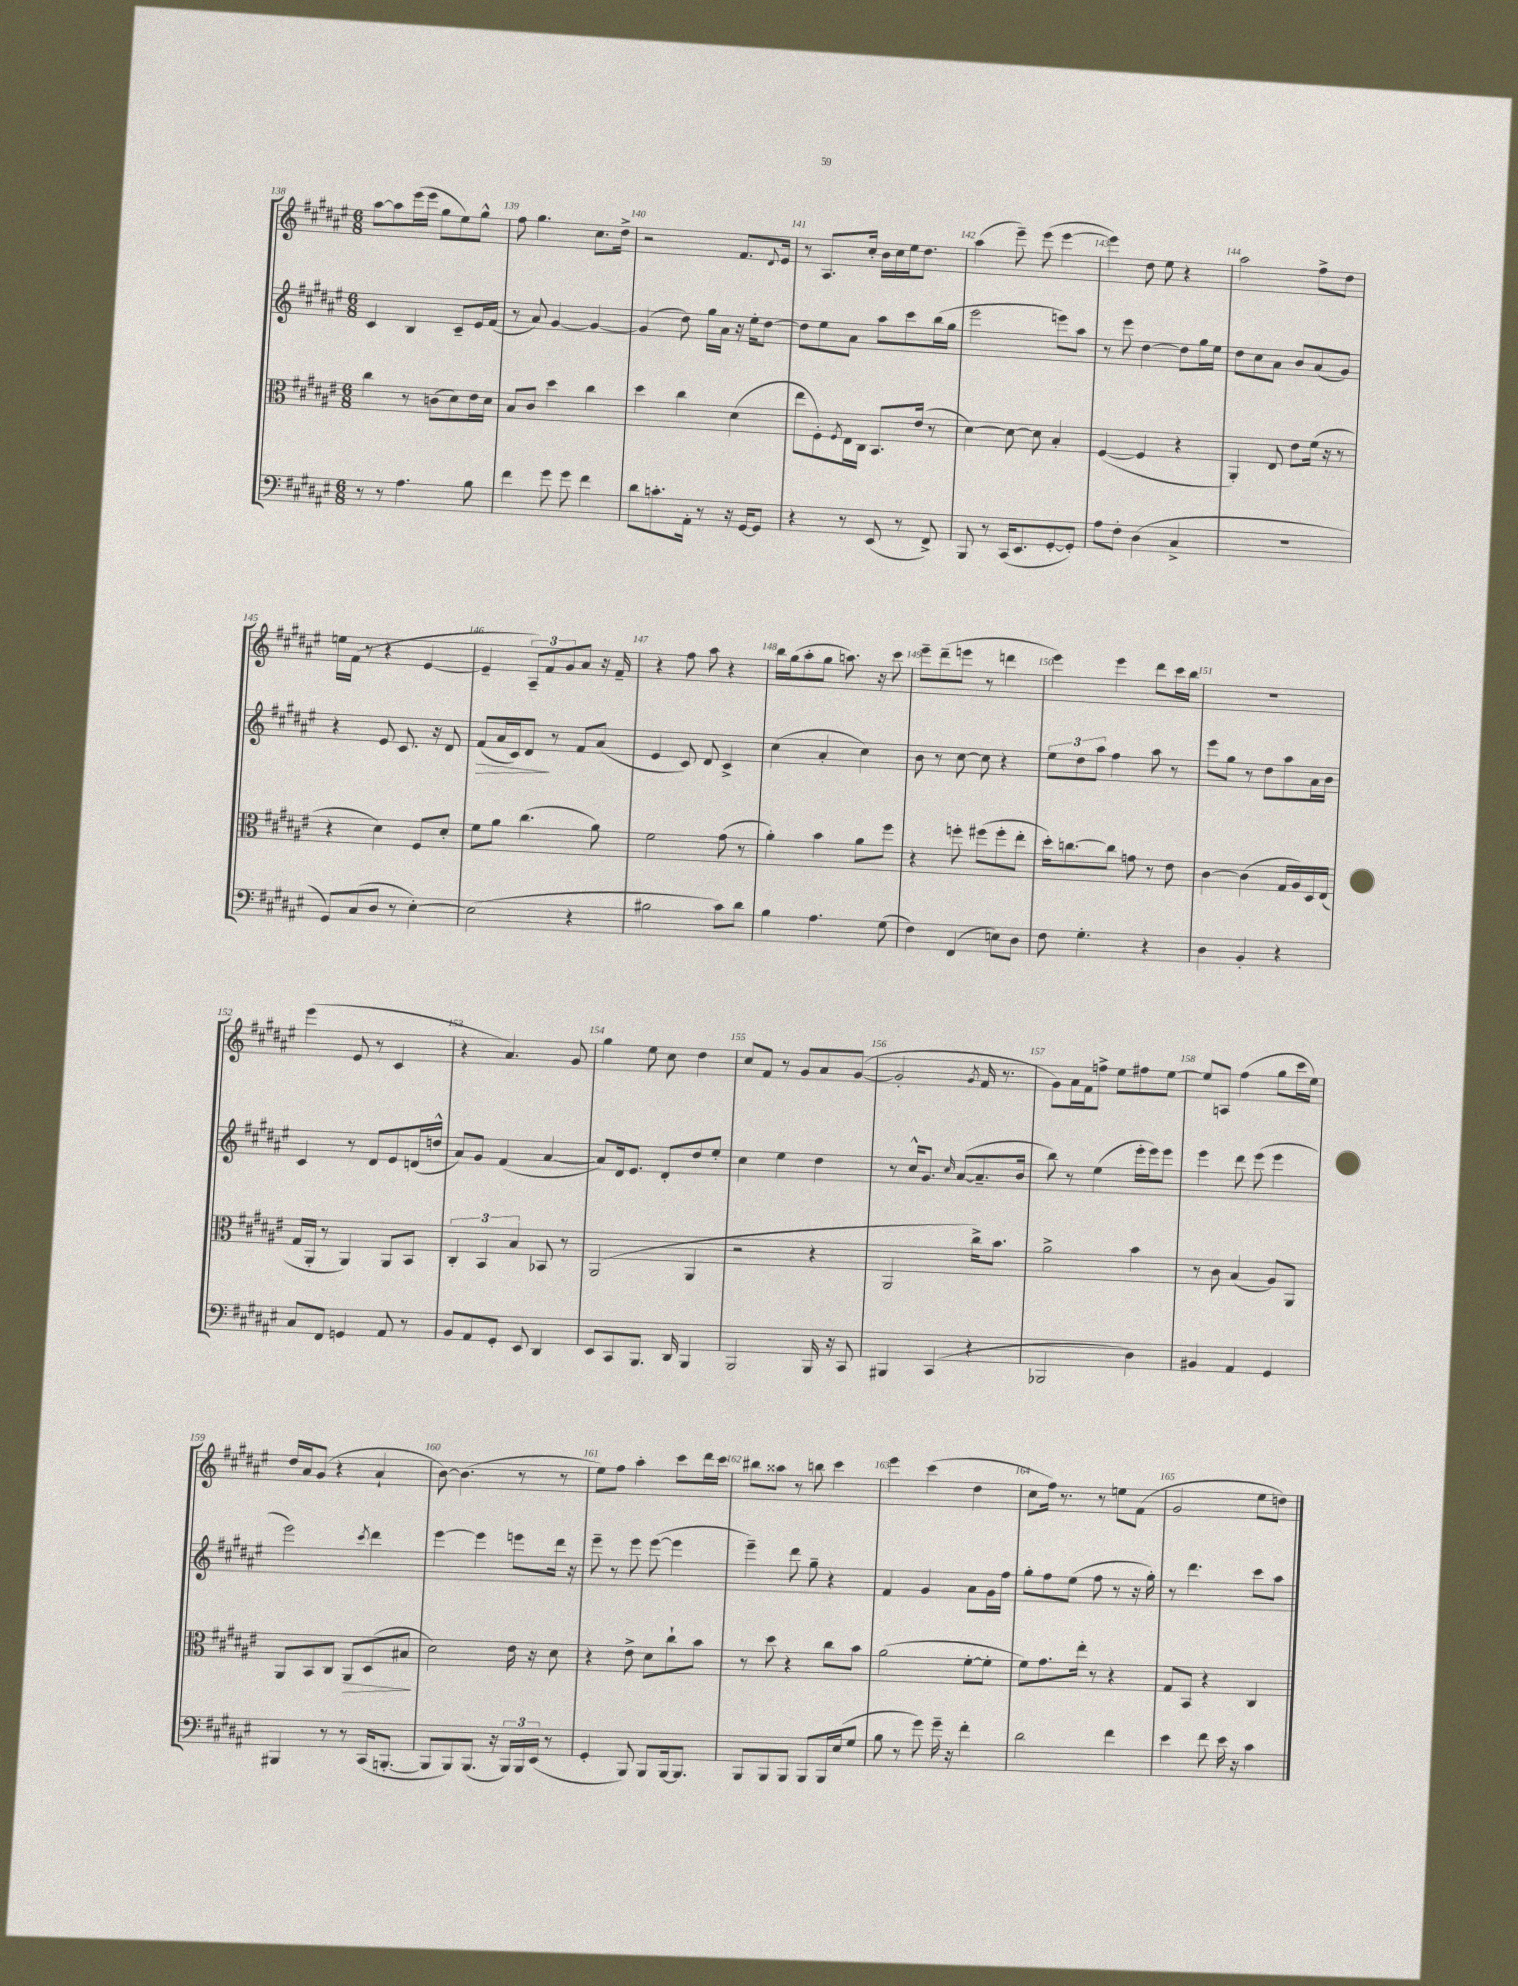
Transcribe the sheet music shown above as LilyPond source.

<<
\new StaffGroup <<
\new Staff = "s0" {
    \clef treble \key fis \major \numericTimeSignature \time 6/8
    ais''8~ ais''8 eis'''16( eis'''16 gis''8 eis''8) gis''8-^ |
    fis''8 gis''4. cis''8. dis''16-> |
    r2 fis'8. \appoggiatura { dis'8 } eis'16 |
    r8 ais8. cis''16-. b'16 cis''16 eis''16 dis''8. |
    ais''4( eis'''8--) eis'''8( eis'''4~ |
    eis'''4) dis''8 eis''8 r4 |
    ais''2 fis''8-> dis''8 |
    e''16 fis'16( r8 r4 eis'4~ |
    eis'4-- \tuplet 3/2 { ais8--) fis'8 gis'8 } ais'8 r16 fis'16-- |
    r4 fis''8 ais''8 r4 |
    b''16 gis''16( ais''8-. gis''8 a''8.) r16 cis'''8 |
    eis'''8-- dis'''8--( e'''8 r8 d'''4 |
    eis'''4) eis'''4 dis'''8 cis'''16 b''16 |
    R2. |
    eis'''4( eis'8 r8 cis'4 |
    r4 ais'4.) gis'8 |
    gis''4 eis''8 cis''8 dis''4 |
    cis''8 fis'8 r8 gis'8 ais'8 gis'8~( |
    gis'2-. \acciaccatura { gis'8 } fis'16 r8. |
    gis'8) ais'16 fis'16 f''8-> eis''8 fis''8 eis''8~ |
    eis''8 a8 fis''4( gis''8 cis'''16 eis''16) |
    dis''16 ais'16 gis'8( r4 ais'4-! |
    b'8~) b'4.( r8 r8 |
    eis''8) fis''8 ais''4-. cis'''8 dis'''16 cis'''16 |
    bis''8 aisis''8 r8 b''8 cis'''4 |
    eis'''4 cis'''4( dis''4 |
    cis''8 fis''16) r8. r8 e''8 fis'8( |
    gis'2 eis''8 d''8) \bar "|." |
}
\new Staff = "s1" {
    \clef treble \key fis \major \numericTimeSignature \time 6/8
    cis'4 b4 cis'8-- eis'16 fis'16( |
    r8 ais'8) gis'4~ gis'4~ |
    gis'4( dis''8) gis''16 ais'16 r16 eis''16-. dis''8~ |
    dis''8 eis''8 ais'8 ais''8 cis'''8 b''16( gis''16 |
    eis'''2 e'''8) ais''8 |
    r8 eis'''8 dis''4~ dis''8 gis''16 eis''16 |
    dis''8 cis''8 ais'8 b'8 ais'8( gis'8) |
    r4 eis'8 cis'8. r16 dis'8 |
    fis'8\>( ais'16 cis'16) dis'8\! r8 fis'8 ais'8( |
    eis'4 cis'8) dis'8 cis'4-> |
    cis''4( ais'4-. cis''4) |
    b'8 r8 cis''8~ cis''8 r4 |
    \tuplet 3/2 { eis''8 dis''8 ais''8 } fis''4 ais''8 r8 |
    eis'''8 gis''8 r8 dis''8 ais''8 ais'16 b'16 |
    cis'4 r8 dis'8 eis'8 d'16( d''16-^ |
    ais'8) gis'8 fis'4( ais'4~ |
    ais'8) dis'16 eis'8. dis'8-. dis''8 eis''8-. |
    cis''4 eis''4 dis''4 |
    r8 cis''16-^ gis'8. \grace { cis''16 } ais'8~( ais'8.-- b'16 |
    b''8) r8 eis''4( eis'''16-. eis'''16) eis'''8 |
    eis'''4 dis'''8 eis'''8( eis'''4 |
    eis'''2) \acciaccatura { cis'''8 } dis'''4 |
    eis'''4~ eis'''4 e'''8 dis'''16 r16 |
    eis'''8-- r8 eis'''8 eis'''8~( eis'''4 |
    eis'''4--) dis'''8 gis''8-- r4 |
    fis'4 gis'4 ais'8 gis'16 fis''16 |
    gis''8-. fis''8 eis''8( fis''8 r8 r16 gis''16-.) |
    r8 dis'''4. cis'''8 ais''8 \bar "|." |
}
\new Staff = "s2" {
    \clef alto \key fis \major \numericTimeSignature \time 6/8
    cis''4 r8 c'8( dis'8) eis'16 dis'16 |
    b8 cis'8 dis''4 cis''4 |
    dis''4 cis''4 dis'4( |
    eis''8 fis8-.) \acciaccatura { fis8 } eis16 cis16 b,8. eis'16( r8 |
    dis'4~) dis'8~ dis'8 b4-. |
    fis4~( fis4 r4 |
    ais,4-.) eis8 eis'8 fis'16( r16 r8 |
    r4 dis'4) fis8 dis'8-. |
    fis'8 ais'8 cis''4.( ais'8) |
    fis'2 gis'8( r8 |
    ais'4-.) b'4 ais'8 fis''8 |
    r4 f''8-. fis''8( fis''8-. eis''8-. |
    dis''16-.) c''8.~ c''8 g'8 r8 eis'8 |
    cis'4~ cis'4( gis16 ais16) dis16 eis16( |
    gis16 ais,16-. r8 ais,4) ais,8 b,8 |
    \tuplet 3/2 { cis4-. b,4 b4 } bes,8 r8 |
    ais,2( ais,4 |
    r2 r4 |
    ais,2 cis''16->) b'8. |
    ais'2-> b'4 |
    r8 cis'8 b4( ais8) ais,8 |
    ais,8 b,8 cis8 ais,8\> dis8( bis8\! |
    dis'2) eis'16 r16 dis'8 |
    r4 eis'8-> dis'8 cis''8-! b'8 |
    r8 dis''8 r4 cis''8 b'8 |
    ais'2( fis'8~-. fis'8-. |
    fis'8) gis'8. eis''16-. r8 r4 |
    gis8 b,8 r4 cis4 \bar "|." |
}
\new Staff = "s3" {
    \clef bass \key fis \major \numericTimeSignature \time 6/8
    r8 r8 ais4. b8 |
    fis'4 gis'8 gis'8 fis'4 |
    dis'8 c'8.-. ais,16-. r8 r16 gis,16~ gis,8 |
    r4 r8 eis,8( r8 fis,8->) |
    b,,8 r8 cis,16( eis,8. gis,8~-. gis,8-.) |
    ais8 fis8-. dis4( cis4-> |
    R2. |
    gis,8) cis8( dis8 r8 eis4~-.) |
    eis2( r4 |
    bis2 cis'8) dis'8 |
    b4 ais4. gis8( |
    fis4) fis,4( e8) dis8 |
    fis8 gis4.-. r4 |
    dis4 b,4-. r4 |
    cis8 fis,8 g,4 ais,8 r8 |
    b,8 ais,8 gis,8-. eis,8 dis,4 |
    eis,8 cis,8 b,,8. dis,16 b,,4 |
    b,,2 b,,16 r16 cis,8 |
    bis,,4 cis,4( r4 |
    bes,,2 dis4) |
    bis,4 ais,4 gis,4 |
    bis,,4 r8 r8 cis,16( b,,8.~-. |
    b,,8 b,,8) b,,8.( r16 \tuplet 3/2 { b,,16) b,,16 eis,16( } r8 |
    gis,4-. b,,8) b,,8 b,,16~ b,,8. |
    b,,8 b,,8 b,,8 b,,8 b,,16 eis16( gis8 |
    b8 r8 gis'8) gis'16-- r16 fis'4-. |
    dis'2 fis'4 |
    eis'4 fis'8 eis'16 r16 cis'4 \bar "|." |
}
>>
>>
\layout { \context { \Score currentBarNumber = #138 \override BarNumber.break-visibility = ##(#f #t #t) barNumberVisibility = #all-bar-numbers-visible } }
